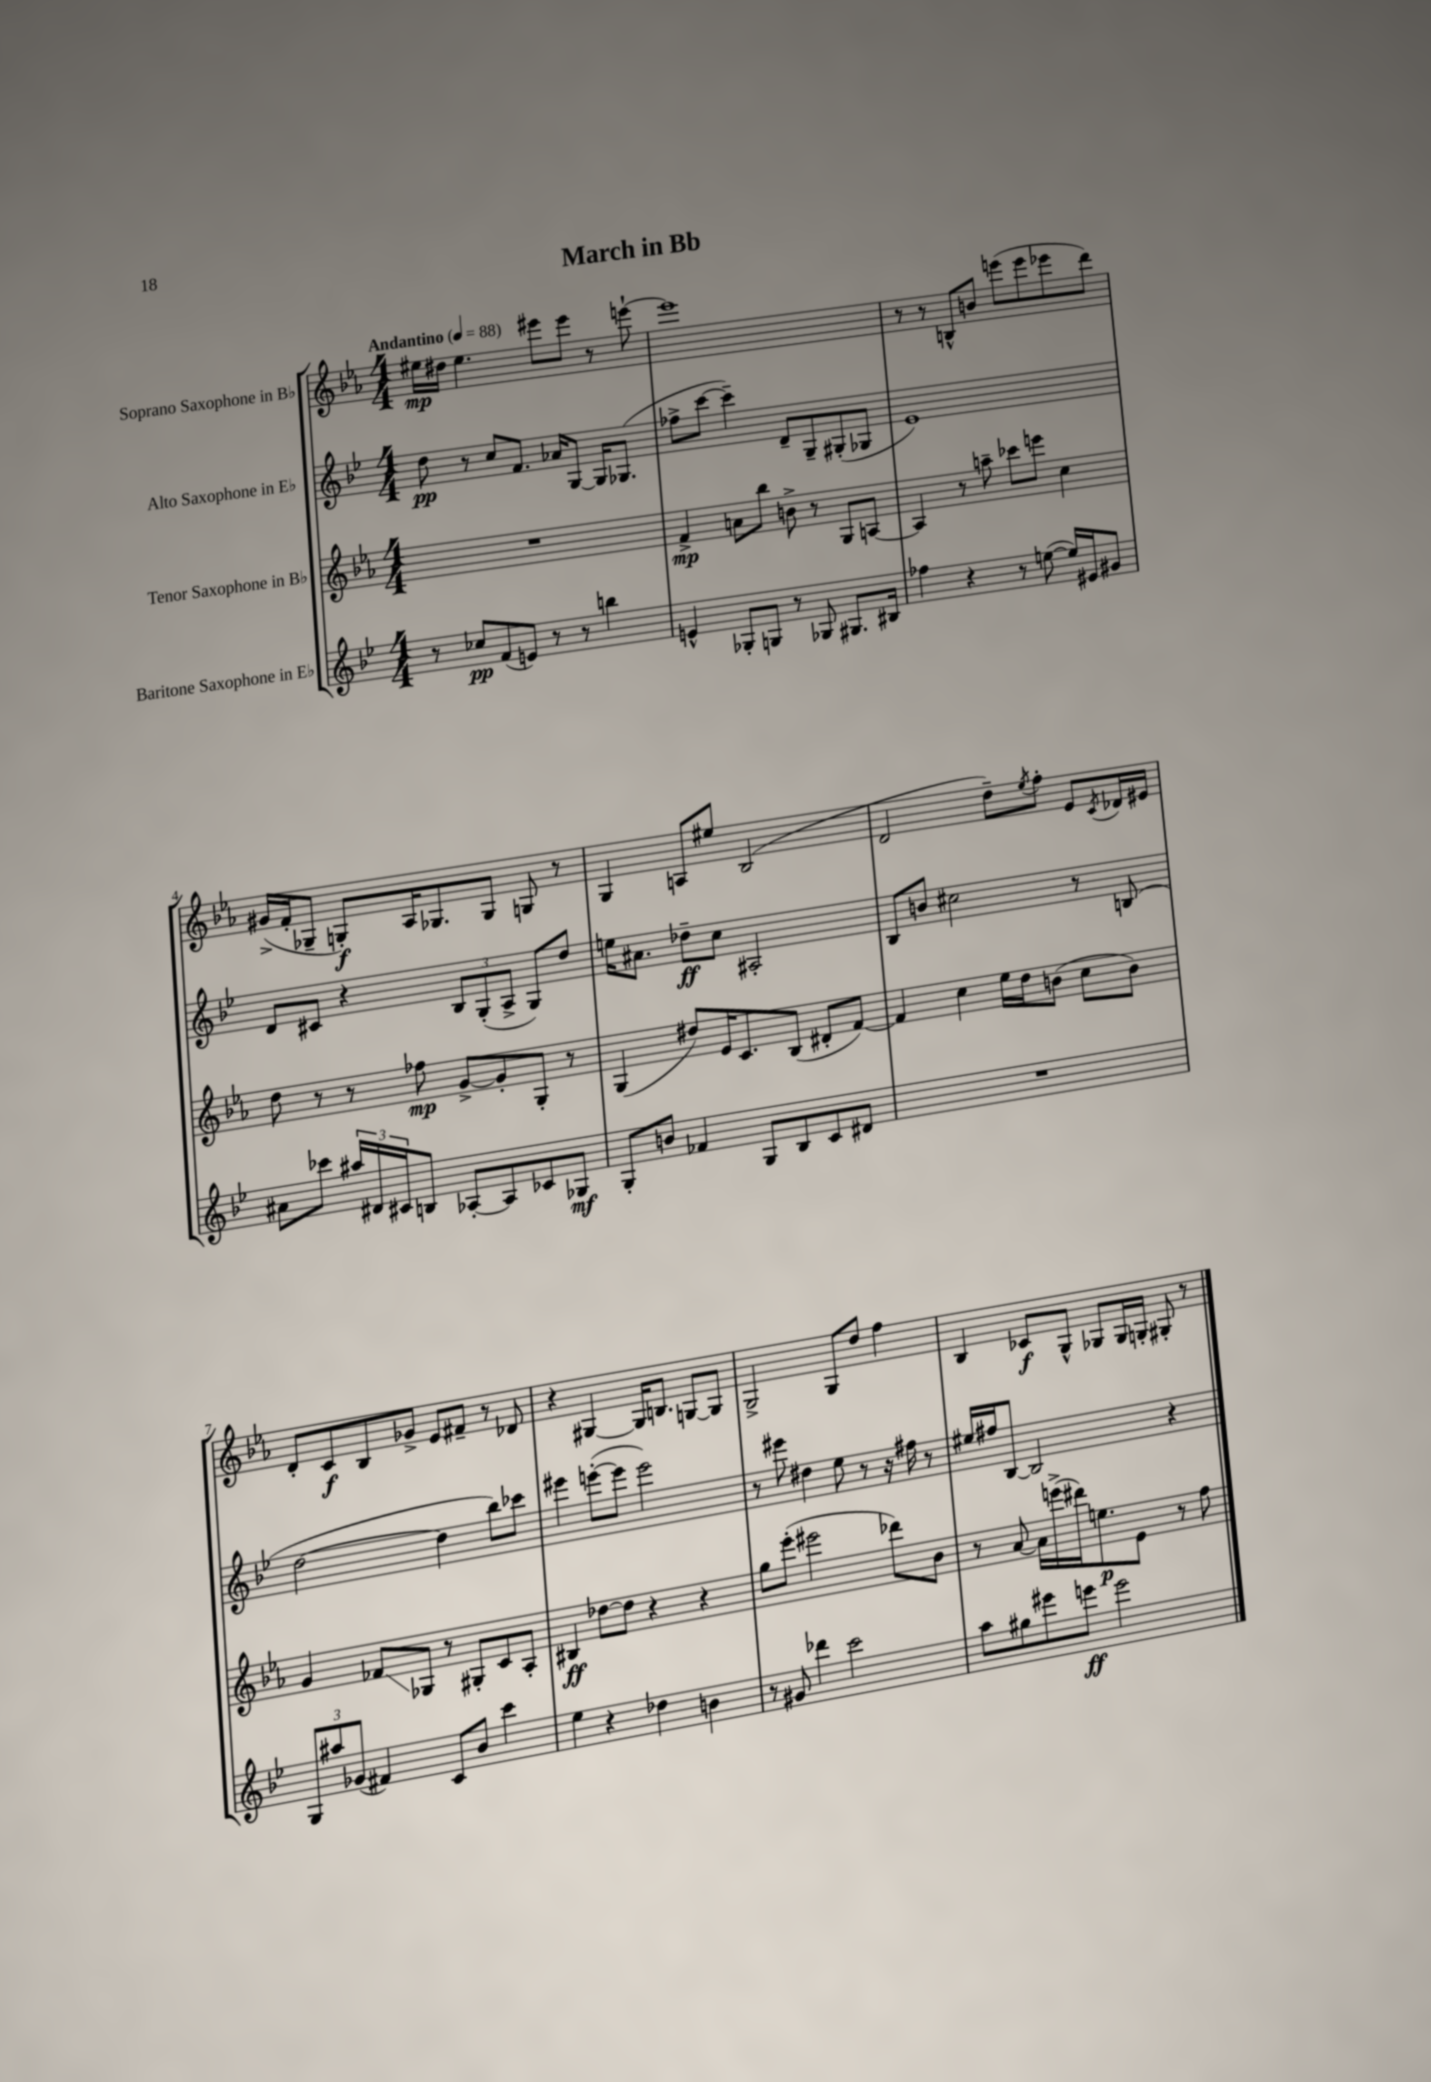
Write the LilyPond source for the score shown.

\header { title = "March in Bb" }
<<
\new StaffGroup <<
\new Staff = "s0" \with { instrumentName = "Soprano Saxophone in Bb" } {
    \clef treble \key ees \major \numericTimeSignature \time 4/4 \tempo "Andantino" 4 = 88
    eis''16\mp dis''16 eis''4. eis'''8 eis'''8 r8 e'''8~-! |
    e'''1 |
    r8 r8 b8-^ b'8 e'''8( e'''8 ees'''8 d'''8) |
    gis'16->( f'16-. ges8-- g8-.\f) aes16 ges8. ges8 g8 r8 |
    g4 a8 eis''8 bes2( |
    d'2 d''8--) \acciaccatura { ees''8 } f''8-. ees'8 \acciaccatura { c'8 } des'16 eis'16 |
    d'8-. c'8\f bes8 ges'8-> ees'8 fis'8-- r8 des'8 |
    r4 gis4~ gis16 b8. g8~ g8 |
    g2-> g8 d''8 f''4 |
    bes4 ces'8\f g8-^ ges8 ges16 g16-. gis8-. r8 \bar "|." |
}
\new Staff = "s1" \with { instrumentName = "Alto Saxophone in Eb" } {
    \clef treble \key bes \major \numericTimeSignature \time 4/4
    d''8\pp r8 c''8 f'8. aes'16 g8~ g16 ges8.( |
    fes''8-> c'''8~ c'''4--) d'8-- g8-- gis8-.( ges8 |
    ees'1) |
    d'8 cis'8 r4 \tuplet 3/2 { bes8 g8-.( a8-> } g8) d''8 |
    e''16 ais'8. des''8--\ff c''8 ais2-. |
    bes8 b'8 cis''2 r8 b8( |
    d''2~ d''4 bes''8) ces'''8 |
    eis'''4 e'''8~-.( e'''8 e'''2) |
    r8 eis'''8 dis''4 ees''8 r8 r16 fis''16 r8 |
    eis''16 fis''16 bes8~ bes2 r4 \bar "|." |
}
\new Staff = "s2" \with { instrumentName = "Tenor Saxophone in Bb" } {
    \clef treble \key ees \major \numericTimeSignature \time 4/4
    R1 |
    f'4->\mp a'8 bes''8 b'8-> r8 g8 a8~ |
    a4 r8 a''8-- ces'''8 e'''8 c''4 |
    d''8 r8 r8 fes''8\mp g'8~-> g'8-. g8-. r8 |
    g4( dis''8) ees'16 c'8. bes8( dis'8-. f'8~) |
    f'4 c''4 ees''16 d''16 b'8( c''8 b'8) |
    g'4 fes'8\glissando ges8 r8 gis8-. c'8 aes8-. |
    bis4\ff des''8~ des''8 r4 r4 |
    g''8 ees'''8-.( eis'''2 des'''8) bes'8 |
    r8 aes'8~ aes'16 e'''16->( dis'''16) e''8.\p ees'8 r8 f''8 \bar "|." |
}
\new Staff = "s3" \with { instrumentName = "Baritone Saxophone in Eb" } {
    \clef treble \key bes \major \numericTimeSignature \time 4/4
    r8 ces''8\pp f'8( e'8) r8 r8 b''4 |
    e'4-^ ges8-. g8 r8 ges8 gis8. bis16 |
    fes''4 r4 r8 e''8~( e''16) eis'16 gis'8 |
    ais'8 ces'''8 \tuplet 3/2 { ais''16 dis'16 cis'16 } b8 aes8~-. aes8 ces'8 ges8\mf |
    g8-. b'8 fes'4 g8 bes8 c'8 dis'8 |
    R1 |
    \tuplet 3/2 { g8 ais''8 ges'8( } fis'4) c'8 bes'8 c'''4 |
    ees''4 r4 des''4 b'4 |
    r8 gis'8 des'''4 c'''2 |
    a''8 gis''8 eis'''8 e'''8\ff e'''2 \bar "|." |
}
>>
>>
